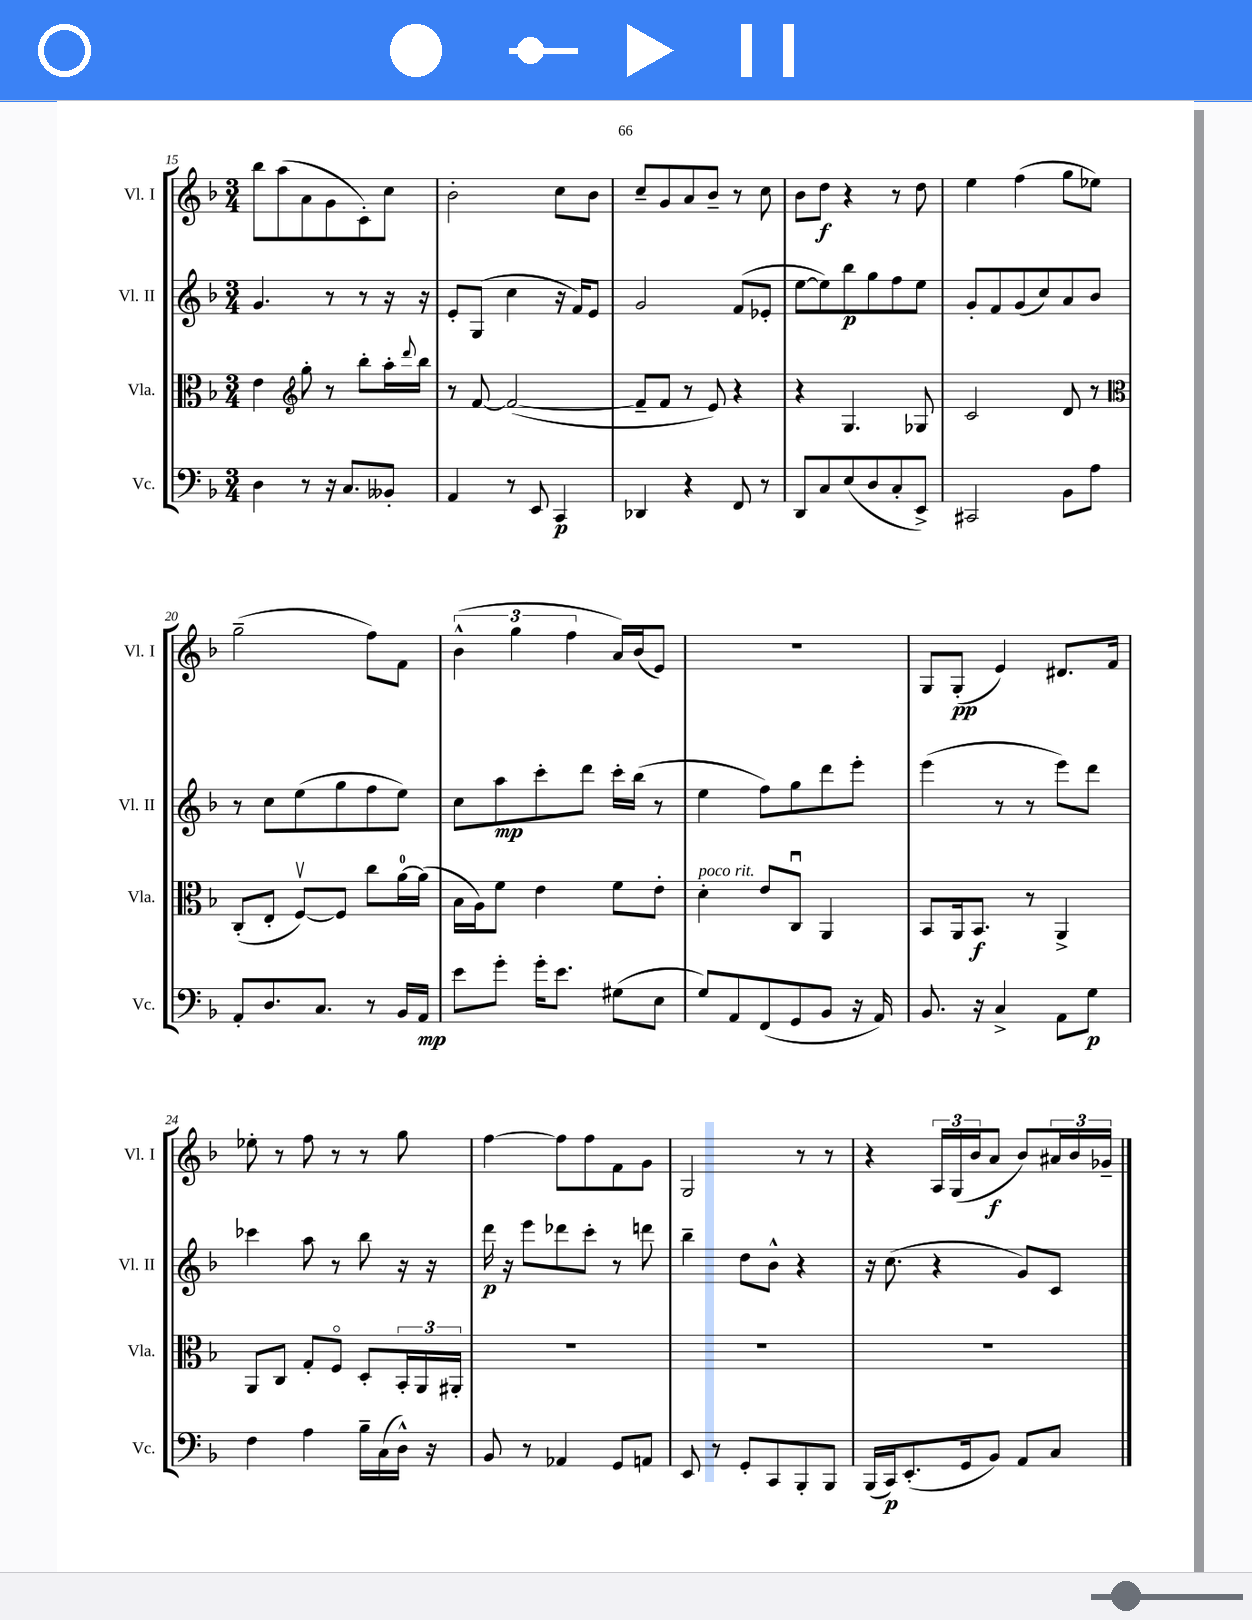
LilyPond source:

<<
\new StaffGroup <<
\new Staff = "s0" \with { instrumentName = "Vl. I" shortInstrumentName = "Vl. I" } {
    \clef treble \key f \major \numericTimeSignature \time 3/4
    bes''8 a''8( a'8 g'8 c'8-.) c''8 |
    bes'2-. c''8 bes'8 |
    c''8-- g'8 a'8 bes'8-- r8 c''8 |
    bes'8 d''8\f r4 r8 d''8 |
    e''4 f''4( g''8 ees''8) |
    g''2--( f''8) f'8 |
    \tuplet 3/2 { bes'4-^( g''4 f''4 } a'16) bes'16( e'8) |
    R2. |
    g8 g8-.\pp( e'4) dis'8. f'16 |
    ees''8-. r8 f''8 r8 r8 g''8 |
    f''4~ f''8 f''8 f'8 g'8 |
    g2 r8 r8 |
    r4 \tuplet 3/2 { a16 g16( bes'16 } a'8\f bes'8) \tuplet 3/2 { ais'16 bes'16 ges'16-- } \bar "|." |
}
\new Staff = "s1" \with { instrumentName = "Vl. II" shortInstrumentName = "Vl. II" } {
    \clef treble \key f \major \numericTimeSignature \time 3/4
    g'4. r8 r8 r16 r16 |
    e'8-. g8( c''4 r16 f'16) e'8 |
    g'2 f'8( ees'8-. |
    e''8~ e''8) bes''8\p g''8 f''8 e''8 |
    g'8-. f'8 g'8( c''8) a'8 bes'8 |
    r8 c''8 e''8( g''8 f''8 e''8) |
    c''8 a''8\mp c'''8-. d'''8 c'''16-. bes''16( r8 |
    e''4 f''8) g''8 d'''8 e'''8-. |
    e'''4( r8 r8 e'''8) d'''8 |
    ces'''4 a''8 r8 bes''8 r16 r16 |
    d'''16\p r16 e'''8 des'''8 c'''8-. r8 d'''8 |
    bes''4-- d''8 bes'8-^ r4 |
    r16 c''8.( r4 g'8) c'8 \bar "|." |
}
\new Staff = "s2" \with { instrumentName = "Vla." shortInstrumentName = "Vla." } {
    \clef alto \key f \major \numericTimeSignature \time 3/4
    e'4 \clef treble g''8-. r8 bes''8-. a''16-. \appoggiatura { d'''8 } bes''16 |
    r8 f'8~ f'2~( |
    f'8-- f'8 r8 e'8) r4 |
    r4 g4. ges8 |
    c'2 d'8 r8 |
    \clef alto c8-.( e8-. f8~\upbow) f8 c''8 a'16-0~ a'16( |
    bes16 a16) f'8 e'4 f'8 e'8-. |
    d'4-.^\markup { \italic "poco rit." } e'8 c8\downbow a,4 |
    bes,8 a,16 bes,8.\f r8 a,4-> |
    a,8 c8 g8-. f8\flageolet d8-. \tuplet 3/2 { bes,16-. a,16 ais,16-. } |
    R2. |
    R2. |
    R2. \bar "|." |
}
\new Staff = "s3" \with { instrumentName = "Vc." shortInstrumentName = "Vc." } {
    \clef bass \key f \major \numericTimeSignature \time 3/4
    d4 r8 r16 c8. beses,8-. |
    a,4 r8 e,8 c,4\p |
    des,4 r4 f,8 r8 |
    d,8 c8 e8( d8 c8-. e,8->) |
    cis,2 bes,8 a8 |
    a,8-. d8. c8. r8 bes,16 a,16\mp |
    e'8 g'8-. g'16-. e'8. gis8( e8 |
    g8) a,8 f,8( g,8 bes,8 r16 a,16) |
    bes,8. r16 c4-> a,8 g8\p |
    f4 a4 bes16-- c16( d16-^) r16 |
    bes,8 r8 aes,4 g,8 a,8 |
    e,8 r8 g,8-. c,8 bes,,8-. bes,,8 |
    bes,,16( c,16\p) e,8.-.( g,16 bes,8) a,8 c8 \bar "|." |
}
>>
>>
\layout { \context { \Score currentBarNumber = #15 } }
